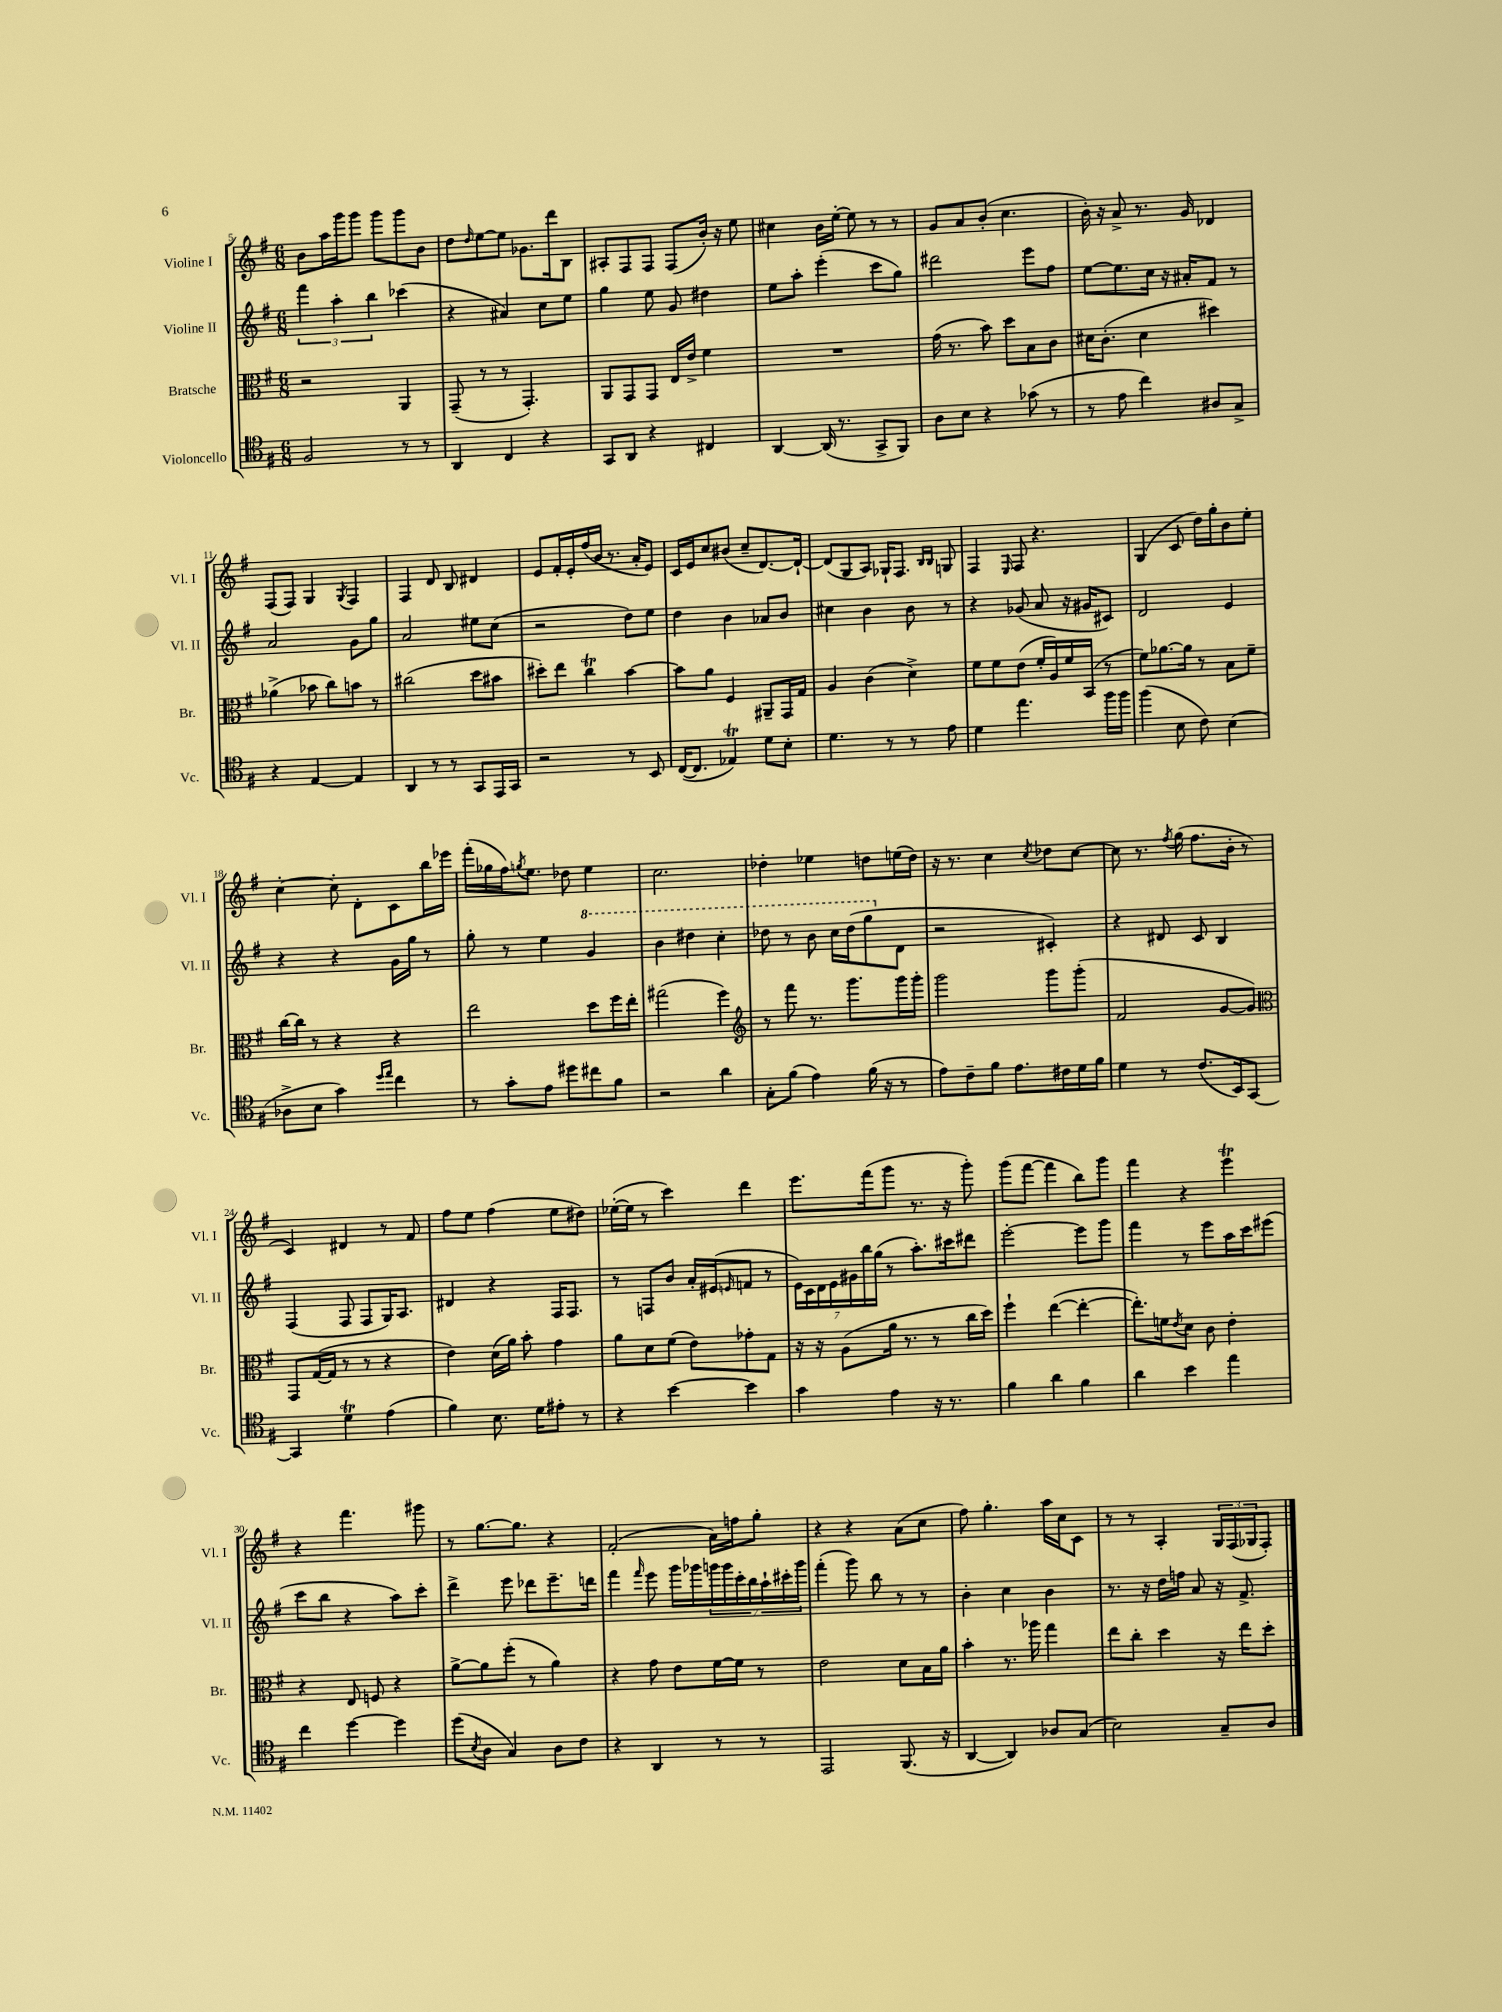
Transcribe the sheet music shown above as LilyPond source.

<<
\new StaffGroup <<
\new Staff = "s0" \with { instrumentName = "Violine I" shortInstrumentName = "Vl. I" } {
    \clef treble \key g \major \numericTimeSignature \time 6/8
    b'8 a''16 g'''16 g'''8 g'''8 g'''8 b'8 |
    d''8 \grace { d''16 } e''8~ e''8 ges'8. d'''16 b8 |
    ais8-. fis8 fis8 fis8( b'16-.) r16 e''8 |
    cis''4 b'16 e''16~-. e''8 r8 r8 |
    g'8 a'8 b'8-.( c''4. |
    b'16-.) r16 a'8-> r8. g'16 des'4 |
    fis8( fis8) g4 \acciaccatura { g8 } fis4 |
    fis4 d'8 b8 dis'4 |
    e'8 fis'16-. e'16-. fis''16( b'16 r8. a'16-. e'8) |
    c'16 e'16 c''8 bis'8( c''8-- d'8.~) d'16~-! |
    d'8( g8 a8) ges16-! fis8. \grace { b16 b16 } g8 |
    fis4 \grace { e16 } fis8 r4. |
    g4( c'8 d''16) g''16-. b'8 e''8-. |
    c''4~-. c''8-. d'8-. c'8 b''16 ees'''16 |
    fis'''16-.( ges''16 fis''16) \acciaccatura { g''8 } e''8. des''8 e''4 |
    c''2. |
    des''4-. ees''4 d''8 e''16( d''16) |
    r16 r8. c''4 \acciaccatura { c''8 } des''8 c''8~ |
    c''8 r8. \acciaccatura { fis''8 } g''16( fis''8. b'16-. r8 |
    c'4) dis'4 r8 fis'8 |
    fis''8 e''8 fis''4( e''8 dis''8) |
    ees''16~-.( ees''16 r8 c'''4) d'''4 |
    e'''8. fis'''16( g'''8 r8. r16 g'''8-.) |
    g'''8( fis'''8~ fis'''4 b''8) g'''8 |
    fis'''4 r4 e'''4\trill |
    r4 fis'''4. gis'''8 |
    r8 g''8.~ g''8. r4 |
    fis'2-.( a'16) f''16 g''8-. |
    r4 r4 a'8( c''8 |
    fis''8) g''4.-. a''16 c''16 c'8 |
    r8 r8 a4-. \tuplet 3/2 { g16 fis16( ges16 } fis8-.) \bar "|." |
}
\new Staff = "s1" \with { instrumentName = "Violine II" shortInstrumentName = "Vl. II" } {
    \clef treble \key g \major \numericTimeSignature \time 6/8
    \tuplet 3/2 { fis'''4 a''4-. b''4 } ces'''4( |
    r4 ais'4) c''8 e''8 |
    g''4 e''8 g'8 dis''4 |
    e''8 a''8-. e'''4-.( c'''8 g''8) |
    dis'''2 e'''8 fis''8 |
    e''8~ e''8. c''16 r16 ais'16-. fis'8 r8 |
    a'2 g'8 g''8 |
    a'2 eis''8 c''8( |
    r2 d''8) e''8 |
    d''4 b'4 aes'8 b'8 |
    cis''4 b'4 b'8 r8 |
    r4 ges'8( a'8 r16 gis'16 cis'8) |
    d'2 e'4 |
    r4 r4 g'16 g''16 r8 |
    g''8-. r8 e''4 \ottava #1 g''4 |
    b''4 dis'''4 c'''4-. |
    des'''8 r8 b''8 c'''16 des'''16( g'''8 \ottava #0 d'8 |
    r2 cis'4-.) |
    r4 dis'8 c'8 b4 |
    fis4( fis8 fis8 g16) a8. |
    dis'4 r4 fis16 fis8. |
    r8 f8 b'8 a'16-. eis'16( \grace { e'16 } f'8 r8 |
    \tuplet 7/4 { e'16) c'16 d'16 e'16 gis'16 b''16 g''16( } r8 a''8.-.) cis'''16 dis'''8 |
    e'''2~-. e'''8 g'''8 |
    fis'''4 r8 e'''8 a''16 c'''16 eis'''8( |
    c'''8 b''8 r4 a''8) c'''8-. |
    d'''4-> e'''8 des'''8 e'''8.-- d'''16 |
    fis'''4 \grace { fis'''16 } e'''8 g'''16 ges'''16 \tuplet 7/4 { g'''16 g'''16 c'''16-. b''16 a''16-! cis'''16-. g'''16 } |
    fis'''4-.( g'''8) b''8 r8 r8 |
    b'4-. c''4 b'4 |
    r8. r16 d''16 f''16 a'8 r16 fis'8.-> \bar "|." |
}
\new Staff = "s2" \with { instrumentName = "Bratsche" shortInstrumentName = "Br." } {
    \clef alto \key g \major \numericTimeSignature \time 6/8
    r2 a,4 |
    g,8--( r8 r8 g,4.-.) |
    a,8 g,8 g,8 e16 e'16-> fis'4 |
    R2. |
    g'16( r8. b'8) d''8 b8 c'8 |
    dis'16 c'8.-.( dis'4 dis''4) |
    aes'4->( bes'8 c''8) b'8 r8 |
    cis''2( d''8 bis'8 |
    dis''8-.) e''8 c''4\trill b'4~ |
    b'8 a'8 fis4 ais,8-- g,16 g16 |
    a4 c'4( d'4->) |
    fis'8 fis'8 e'8( fis'16-. a16) fis'16 b,16( r8 |
    fis'8) aes'8.~ aes'16 r8 b8 fis'8-- |
    c''16~ c''16 r8 r4 r4 |
    e''2 d''8 fis''16 e''16-. |
    gis''2( fis''4) |
    \clef treble r8 fis'''8 r8. g'''8. g'''16 g'''16-. |
    g'''2 g'''8 g'''8-.( |
    fis'2 g'8~ g'8) |
    \clef alto g,8 g16~( g16 r8 r8 r4 |
    e'4) d'16( a'16) b'8-. g'4 |
    a'8 d'8 fis'8( e'8) ges'8-. g8 |
    r16 r16 a8( a'16 r8. r8 c''16 d''16) |
    fis''4-! e''4~( e''4~-. |
    e''8.-.) f'16 \acciaccatura { e'8 } d'8 c'8 e'4-. |
    r4 e8 f8 r4 |
    a'8~-> a'8 fis''8-.( r8 a'4) |
    r4 g'8 e'8 fis'16~ fis'16 r8 |
    e'2 d'8 b16 a'16 |
    b'4-. r8. aes''16 g''4 |
    e''8 c''8-. d''4 r16 e''16 d''8-. \bar "|." |
}
\new Staff = "s3" \with { instrumentName = "Violoncello" shortInstrumentName = "Vc." } {
    \clef tenor \key g \major \numericTimeSignature \time 6/8
    fis2 r8 r8 |
    a,4 c4 r4 |
    g,8 a,8 r4 cis4 |
    a,4~ a,16( r8. g,8-> fis,8) |
    a8 b8 r4 ges'8( r8 |
    r8 e'8 c''4) ais8 g8-> |
    r4 e4~ e4 |
    a,4 r8 r8 g,8 e,16 g,16 |
    r2 r8 b,8 |
    c16~( c8. ees4\trill) d'8 b8-. |
    d'4. r8 r8 e'8 |
    d'4 e''4. fis''16 fis''16 |
    fis''4( b8 c'8) b4( |
    aes8-> b8 g'4) \grace { d''16 e''16 } c''4 |
    r8 g'8-. e'8 dis''8 cis''8 fis'8 |
    r2 a'4 |
    g8-. fis'8( e'4) fis'16( r16 r8 |
    e'8) c'8-- fis'8 e'8. cis'16 d'16 fis'16 |
    d'4 r8 c'8.( b,16) g,8~ |
    g,4 d'4\trill e'4( |
    fis'4) b8. d'16 eis'8-. r8 |
    r4 b'4~ b'4 |
    g'4 e'4 r16 r8. |
    fis'4 a'4 fis'4 |
    a'4 b'4 e''4 |
    c''4 d''4~ d''4 |
    d''8( \acciaccatura { b8 } a8 g4) a8 c'8 |
    r4 a,4 r8 r8 |
    e,2 fis,8.( r16 |
    a,4~ a,4) aes8 g8( |
    b2) g8-- a8 \bar "|." |
}
>>
>>
\layout { \context { \Score currentBarNumber = #5 } }
